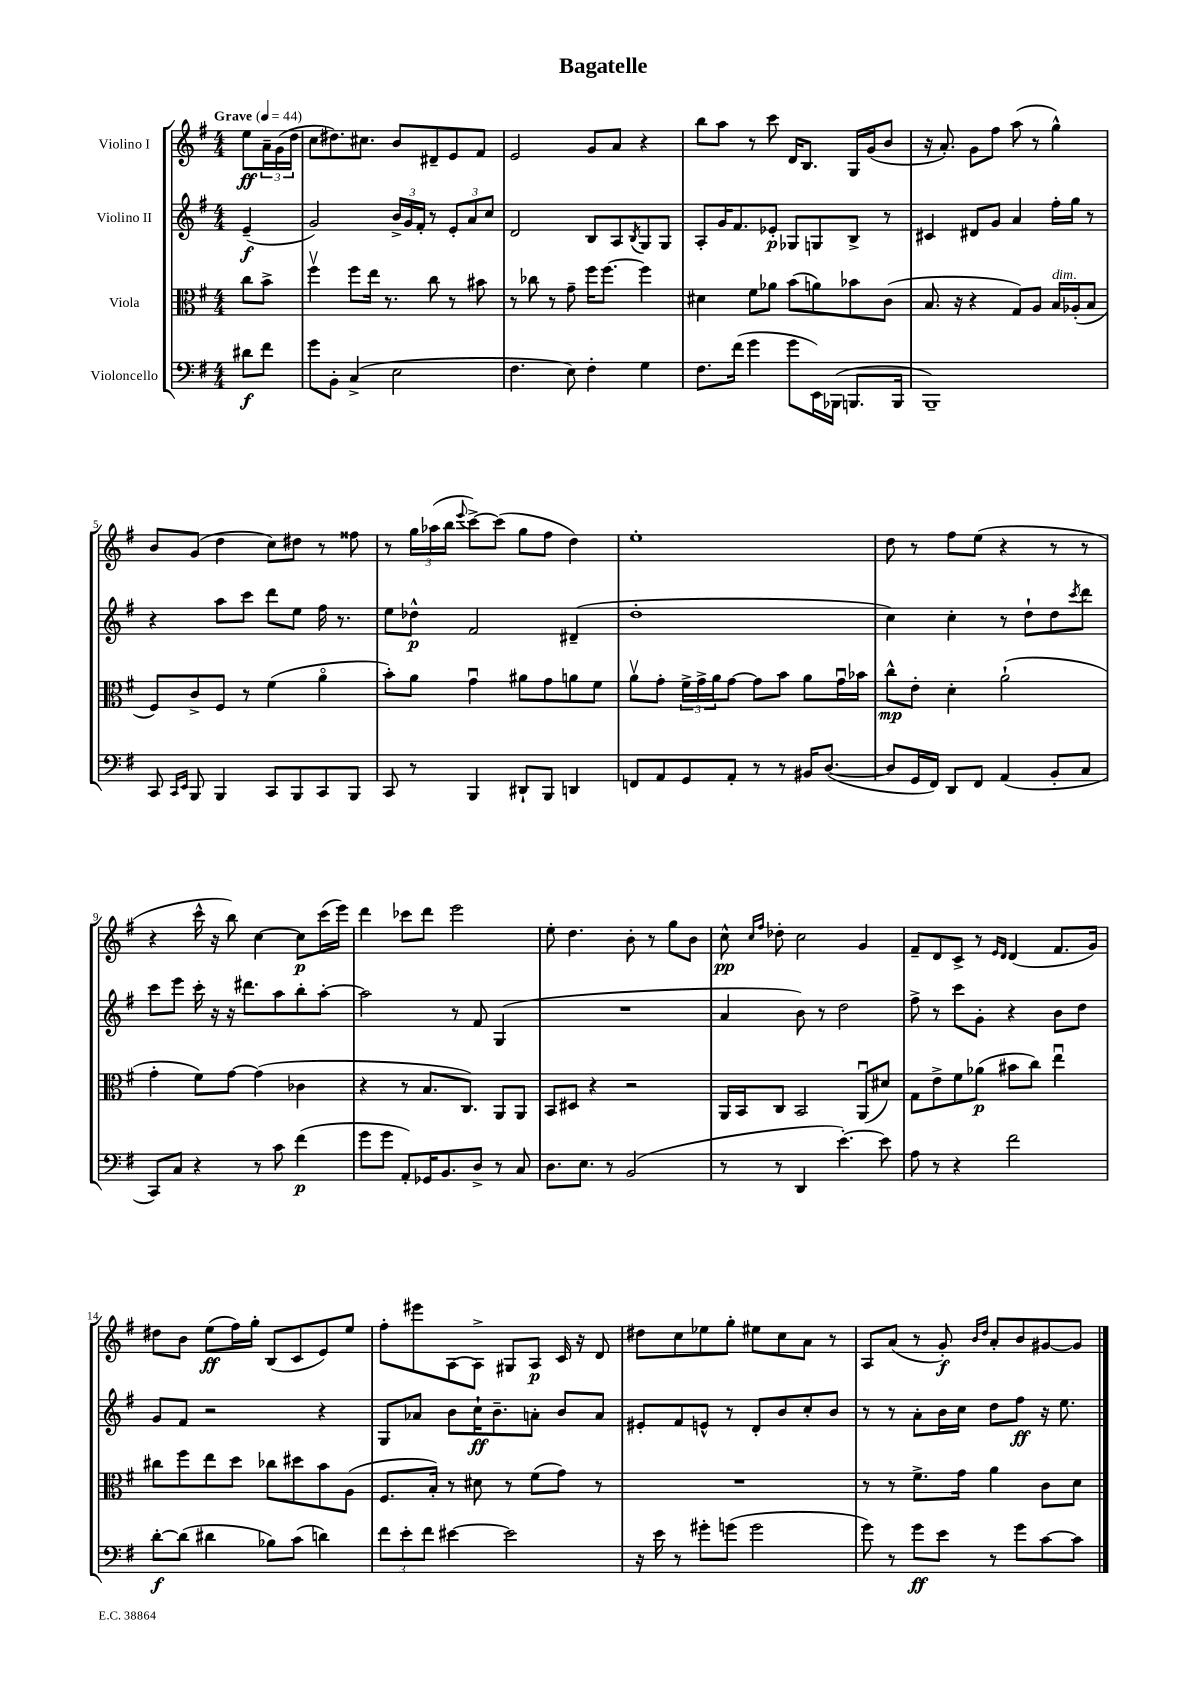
\header { title = "Bagatelle" }
<<
\new StaffGroup <<
\new Staff = "s0" \with { instrumentName = "Violino I" } {
    \clef treble \key g \major \numericTimeSignature \time 4/4 \partial 4 \tempo "Grave" 4 = 44
    e''8\ff \tuplet 3/2 { a'16-- g'16( d''16 } |
    c''8 dis''8.) cis''8. b'8 dis'8-- e'8 fis'8 |
    e'2 g'8 a'8 r4 |
    b''8 a''8 r8 c'''8 d'16 b8. g16 g'16( b'8 |
    r16 a'8.-.) g'8 fis''8 a''8( r8 g''4-^) |
    b'8 g'8( d''4 c''8) dis''8 r8 fisis''8 |
    r8 \tuplet 3/2 { g''16 aes''16( b''16 } \appoggiatura { e'''8 } c'''8~->) c'''8( g''8 fis''8 d''4) |
    e''1-. |
    d''8 r8 fis''8 e''8( r4 r8 r8 |
    r4 c'''16-^ r16 b''8) c''4~ c''8\p c'''16( e'''16) |
    d'''4 ces'''8 d'''8 e'''2 |
    e''8-. d''4. b'8-. r8 g''8 b'8 |
    c''8-^\pp \grace { c''16 fis''16 } des''8-. c''2 g'4 |
    fis'8-- d'8 c'8-> r8 \grace { e'16 d'16 } d'4( fis'8. g'16) |
    dis''8 b'8 e''8\ff( fis''16) g''16-. b8( c'8 e'8) e''8 |
    fis''8-. eis'''8 a8~ a8-> gis8 a8\p c'16 r16 d'8 |
    dis''8 c''8 ees''8 g''8-. eis''8 c''8 a'8 r8 |
    a8 a'8( r8 g'8-.\f) \grace { b'16 d''16 } a'8-. b'8 gis'8~ gis'8 \bar "|." |
}
\new Staff = "s1" \with { instrumentName = "Violino II" } {
    \clef treble \key g \major \numericTimeSignature \time 4/4 \partial 4
    e'4--\f( |
    g'2) \tuplet 3/2 { b'16-> g'16 fis'16-. } r8 \tuplet 3/2 { e'8-. a'8 c''8 } |
    d'2 b8 a8 \acciaccatura { b8 } g8 g8 |
    a8-. g'16 fis'8. ees'8-.\p ges8 g8 b8-> r8 |
    cis'4 dis'8 g'8 a'4 fis''16-. g''16 r8 |
    r4 a''8 c'''8 d'''8 e''8 fis''16 r8. |
    e''8 des''8-^\p fis'2 dis'4--( |
    d''1-. |
    c''4) c''4-. r8 d''8-! d''8 \acciaccatura { c'''8 } d'''8 |
    c'''8 e'''8 c'''16-. r16 r16 dis'''8. a''8 b''8-. a''8~-. |
    a''2 r8 fis'8 g4( |
    R1 |
    a'4 b'8) r8 d''2 |
    fis''8-> r8 c'''8 g'8-. r4 b'8 d''8 |
    g'8 fis'8 r2 r4 |
    g8 aes'8 b'8 c''16-!\ff b'8.-- a'8-. b'8 a'8 |
    eis'8-. fis'8 e'8-^ r8 d'8-. b'8 c''8-. b'8 |
    r8 r8 a'8-. b'16 c''16 d''8 fis''8\ff r16 e''8. \bar "|." |
}
\new Staff = "s2" \with { instrumentName = "Viola" } {
    \clef alto \key g \major \numericTimeSignature \time 4/4 \partial 4
    c''8 b'8-> |
    fis''4\upbow fis''8 e''16 r8. c''8 r8 bis'8 |
    r8 ces''8 r8 g'8-- fis''16 fis''8.~ fis''4 |
    dis'4 fis'8 aes'8 b'8( a'8) bes'8 c'8( |
    b8. r16 r4 g8) a8 b16^\markup { \italic "dim." } aes16-.( b8 |
    fis8) c'8-> fis8 r8 fis'4( a'4\flageolet |
    b'8-.) a'8 g'4\downbow ais'8 g'8 a'8 fis'8 |
    a'8\upbow g'8-. \tuplet 3/2 { fis'16-> g'16-> a'16 } g'8~ g'8 b'8 a'8 g'16\downbow bes'16 |
    c''8-^\mp e'8-. d'4-. a'2-!( |
    g'4-. fis'8) g'8~ g'4( ces'4 |
    r4 r8 b8. c8.) a,8 a,8 |
    b,8 dis8 r4 r2 |
    a,16 b,16 c8 b,2 a,8\downbow( dis'8) |
    g8 e'8-> fis'8 aes'8\p( bis'8 c''8) e''4\downbow |
    cis''8 fis''8 e''8 d''8 ces''8 dis''8 b'8 a8( |
    fis8. b16-.) r8 dis'8 r8 fis'8( g'8) r8 |
    R1 |
    r8 r8 fis'8.-> g'16 a'4 c'8 d'8 \bar "|." |
}
\new Staff = "s3" \with { instrumentName = "Violoncello" } {
    \clef bass \key g \major \numericTimeSignature \time 4/4 \partial 4
    dis'8\f fis'8 |
    g'8 b,8-. c4->( e2 |
    fis4. e8) fis4-. g4 |
    fis8. fis'16( g'4 g'8 e,16) bes,,16( b,,8. b,,16 |
    b,,1--) |
    c,8 \grace { c,16 e,16 } b,,8 b,,4 c,8 b,,8 c,8 b,,8 |
    c,8 r8 b,,4 dis,8-! b,,8 d,4 |
    f,8 a,8 g,8 a,8-. r8 r8 bis,16 d8.~( |
    d8 g,16 fis,16) d,8 fis,8 a,4( b,8-. c8 |
    c,8) c8 r4 r8 c'8 fis'4\p( |
    g'8 g'8 a,8-.) ges,16 b,8. d8-> r8 c8 |
    d8. e8. r8 b,2( |
    r8 r8 d,4 e'4.~-.) e'8 |
    a8 r8 r4 fis'2 |
    d'8~-.\f d'8( dis'4 bes8) c'8( d'4) |
    \tuplet 3/2 { fis'8 e'8-. fis'8 } eis'4~ eis'2 |
    r16 e'16 r8 gis'8-. g'8( g'2 |
    g'8) r8 g'8\ff e'8 r8 g'8 c'8~ c'8 \bar "|." |
}
>>
>>
